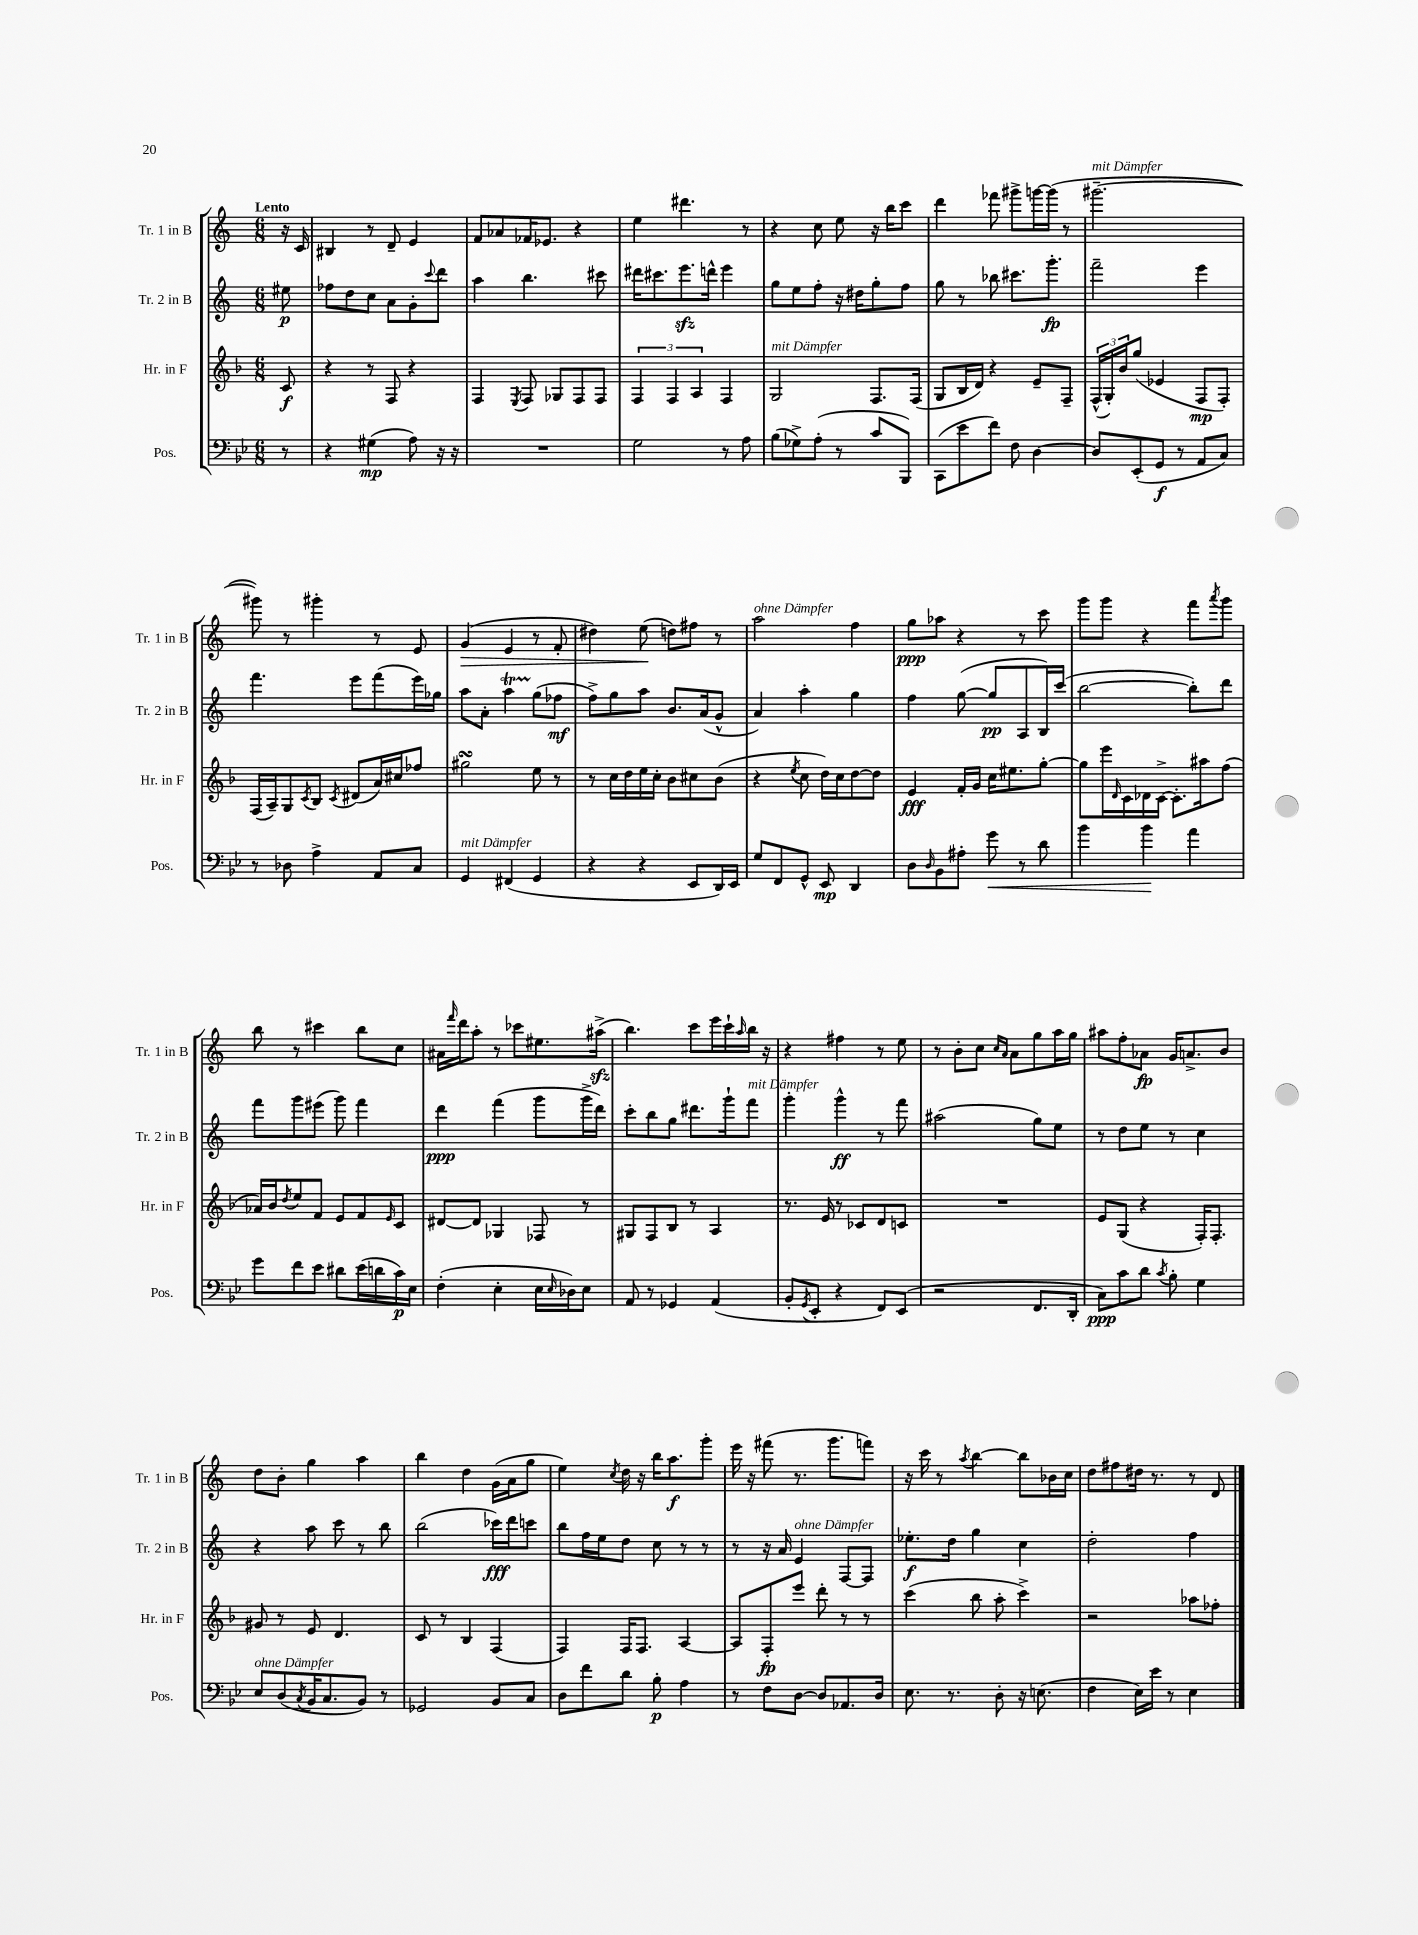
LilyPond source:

<<
\new StaffGroup <<
\new Staff = "s0" \with { instrumentName = "Tr. 1 in B" shortInstrumentName = "Tr. 1 in B" } {
    \clef treble \key c \major \numericTimeSignature \time 6/8 \partial 8 \tempo "Lento"
    r16 c'16 |
    bis4 r8 d'8-- e'4 |
    f'8 aes'8 fes'16 ees'8. r4 |
    e''4 dis'''4. r8 |
    r4 c''8 e''8 r16 b''16 c'''8 |
    d'''4 fes'''8 gis'''8-> g'''16~ g'''16( r8 |
    gis'''2.~--^\markup { \italic "mit Dämpfer" } |
    gis'''8) r8 gis'''4-. r8 e'8 |
    g'4\>( e'4 r8 f'8-. |
    dis''4) e''8\!( d''8) fis''8 r8 |
    a''2^\markup { \italic "ohne Dämpfer" } f''4 |
    g''8\ppp aes''8 r4 r8 c'''8 |
    g'''8 g'''8 r4 f'''8 \acciaccatura { a'''8 } g'''8 |
    b''8 r8 cis'''4 b''8 c''8 |
    ais'16 \grace { f'''16 } d'''16 a''8-. r8 ces'''8 eis''8. ais''16->\sfz( |
    b''4.) c'''8 e'''16 c'''16-! \grace { a''16 } b''16 r16 |
    r4 fis''4 r8 e''8 |
    r8 b'8-. c''8 \grace { c''16 a'16 } a'8 g''8 a''16 g''16 |
    ais''8 f''8-. aes'8\fp g'16 a'8.-> b'8 |
    d''8 b'8-. g''4 a''4 |
    b''4 d''4 g'16( a'16 g''8 |
    e''4) \acciaccatura { c''8 } d''16 r16 b''16 a''8.\f g'''8-. |
    e'''16 r16 fis'''8( r8. g'''8. f'''8) |
    r16 c'''16 r8 \acciaccatura { a''8 } b''4~ b''8 bes'16 c''16 |
    d''8 fis''8 dis''16 r8. r8 d'8 \bar "|." |
}
\new Staff = "s1" \with { instrumentName = "Tr. 2 in B" shortInstrumentName = "Tr. 2 in B" } {
    \clef treble \key c \major \numericTimeSignature \time 6/8 \partial 8
    eis''8\p |
    fes''8 d''8 c''8 a'8 g'8-. \appoggiatura { c'''8 } d'''8 |
    a''4 b''4. cis'''8 |
    dis'''16 cis'''8. e'''8.\sfz d'''16-^ e'''4 |
    g''8 e''8 f''8-. r16 dis''16 g''8-. f''8 |
    g''8 r8 bes''8 cis'''8. g'''8.-.\fp |
    f'''2-- e'''4 |
    f'''4. e'''8 f'''8( e'''16) ges''16 |
    a''8 a'8-. a''4\startTrillSpan g''8\stopTrillSpan( fes''8\mf |
    f''8->) g''8 a''8 b'8. a'16( g'8-^ |
    a'4) a''4-. g''4 |
    f''4 g''8~( g''8\pp a8 b16) c'''16( |
    b''2~ b''8-.) d'''8 |
    f'''8 g'''8 eis'''8( g'''8) f'''4 |
    d'''4\ppp f'''4( g'''8 g'''16-> d'''16) |
    c'''8-. b''8 g''8 dis'''8. g'''16-! f'''8^\markup { \italic "mit Dämpfer" } |
    g'''4-. g'''4-^\ff r8 f'''8 |
    ais''2( g''8) e''8 |
    r8 d''8 e''8 r8 c''4 |
    r4 a''8 c'''8 r8 b''8 |
    b''2( ces'''16\fff) d'''16 c'''8 |
    b''8 f''16 e''16 d''8 c''8 r8 r8 |
    r8 r16 a'16 e'4^\markup { \italic "ohne Dämpfer" } f8~ f8 |
    ees''8.-.\f d''16 g''4 c''4 |
    d''2-. f''4 \bar "|." |
}
\new Staff = "s2" \with { instrumentName = "Hr. in F" shortInstrumentName = "Hr. in F" } {
    \clef treble \key f \major \numericTimeSignature \time 6/8 \partial 8
    c'8\f |
    r4 r8 f8 r4 |
    f4 \acciaccatura { e8 } f8 ges8 f8 f8 |
    \tuplet 3/2 { f4 f4 a4 } f4 |
    g2^\markup { \italic "mit Dämpfer" } f8. f16( |
    g8 bes16 d'16) r4 e'8-- f8-- |
    \tuplet 3/2 { f16-^( g16-.) bes'16 } g''8( ees'4 f8\mp f8-.) |
    f16( a16--) g8 \acciaccatura { c'8 } bes8 \acciaccatura { c'8 } dis'8( a'16) cis''16 fes''8 |
    gis''2\turn e''8 r8 |
    r8 c''16 d''16 e''16 c''16-. bes'8 cis''8 bes'8( |
    r4 \acciaccatura { e''8 } c''8 d''16) c''16 d''8~ d''8 |
    e'4\fff f'16-. g'16 c''16 eis''8. g''8~-. |
    g''8 e'''16 \grace { d'16 } c'16 des'16 c'16~-> c'8.-. ais''16 f''8( |
    aes'16) bes'16 \acciaccatura { d''8 } e''8 f'8 e'8 f'8 \grace { e'16 } c'8 |
    dis'8~ dis'8 ges4 fes8 r8 |
    gis8 f8 bes8 r8 a4 |
    r8. e'16 r8 ces'8 d'8 c'8 |
    R2. |
    e'8 g8( r4 f16-.) f8.-. |
    gis'8 r8 e'8 d'4. |
    c'8 r8 bes4 f4( |
    f4) f16 f8. a4~ |
    a8 f8-.\fp e'''8 d'''8-. r8 r8 |
    c'''4( bes''8 a''8-. c'''4->) |
    r2 aes''8 fes''8-. \bar "|." |
}
\new Staff = "s3" \with { instrumentName = "Pos." shortInstrumentName = "Pos." } {
    \clef bass \key bes \major \numericTimeSignature \time 6/8 \partial 8
    r8 |
    r4 gis4\mp( a8) r16 r16 |
    R2. |
    g2 r8 a8 |
    bes8( ges8->) a8-.( r8 c'8 bes,,8) |
    c,8( ees'8 f'8) f8 d4~ |
    d8 ees,8-.( g,8\f r8 a,8 c8) |
    r8 des8 a4-> a,8 c8 |
    g,4^\markup { \italic "mit Dämpfer" } fis,4( g,4 |
    r4 r4 ees,8 d,16) ees,16 |
    g8 f,8 g,8-^ ees,8\mp d,4 |
    d8 \grace { d16 } bes,8 ais8-. g'8\< r8 d'8 |
    bes'4 bes'4\! a'4 |
    g'8 f'8 ees'8 dis'8 ees'16( d'16 c'16\p) ees16 |
    f4-.( ees4-. ees16 \grace { ees16 } des16) ees8 |
    a,8 r8 ges,4 a,4( |
    bes,8-. \acciaccatura { g,8 } ees,8-. r4 f,8) ees,8( |
    r2 f,8. d,16-. |
    c8\ppp) c'8 d'8 \acciaccatura { c'8 } bes8-. g4 |
    ees8^\markup { \italic "ohne Dämpfer" } d8( \acciaccatura { c8 } bes,16 c8. bes,8) r8 |
    ges,2 bes,8 c8 |
    d8 f'8 d'8 bes8-.\p a4 |
    r8 f8 d8~ d8 aes,8. d16 |
    ees8. r8. d8-. r16 e8.( |
    f4 ees16) ees'16 r8 ees4 \bar "|." |
}
>>
>>
\layout { \context { \Score \remove "Bar_number_engraver" } }
